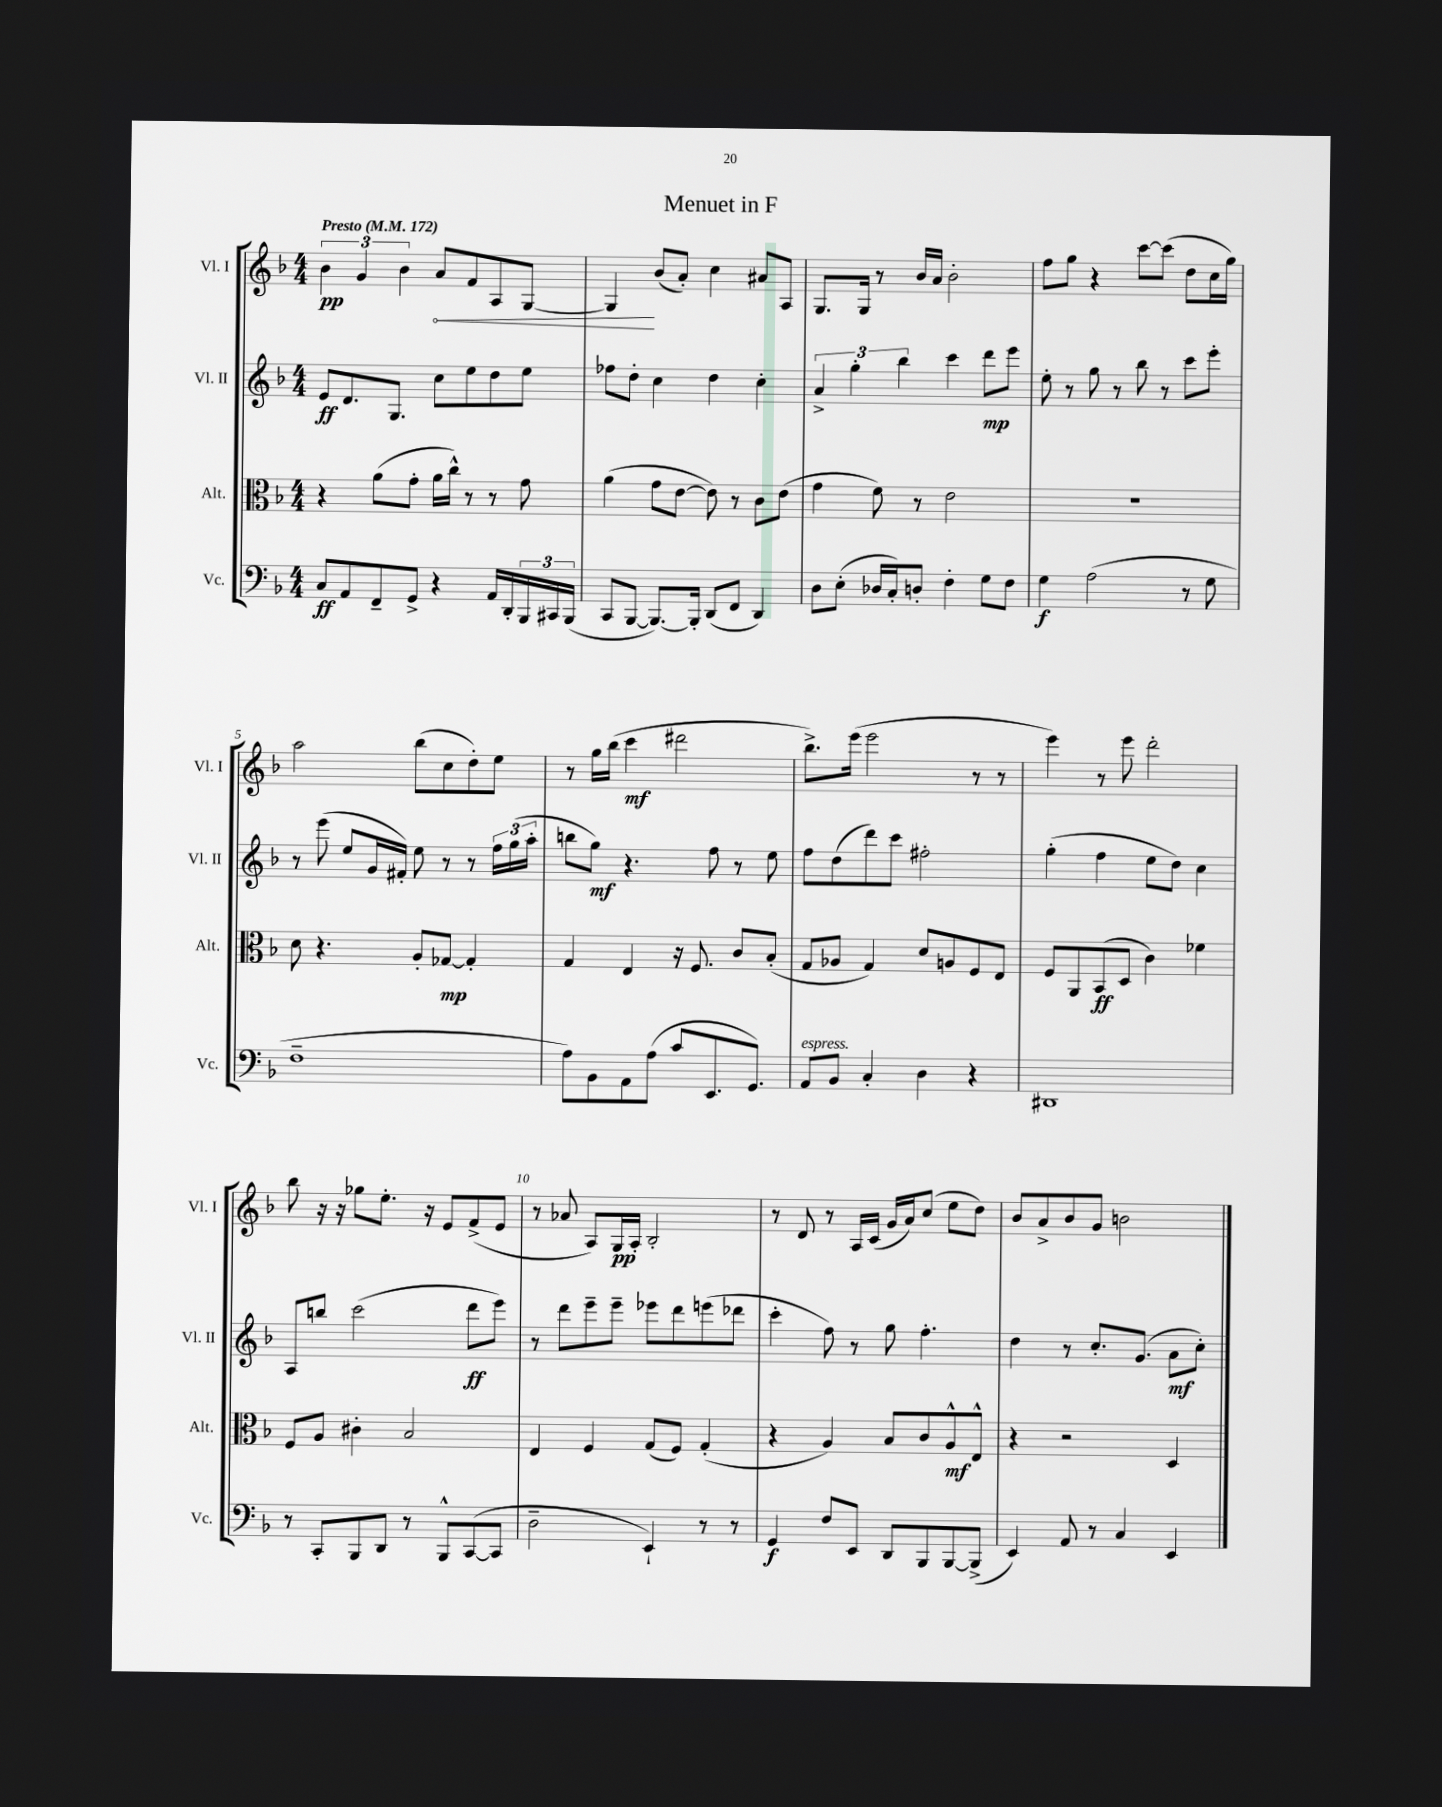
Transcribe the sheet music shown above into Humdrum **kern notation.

**kern	**dynam	**kern	**dynam	**kern	**dynam	**kern	**dynam
*part4	*part4	*part3	*part3	*part2	*part2	*part1	*part1
*staff4	*staff4	*staff3	*staff3	*staff2	*staff2	*staff1	*staff1
*I"Vc.	*	*I"Alt.	*	*I"Vl. II	*	*I"Vl. I	*
*I'Vc.	*	*I'Alt.	*	*I'Vl. II	*	*I'Vl. I	*
*clefF4	*	*clefC3	*	*clefG2	*	*clefG2	*
*k[b-]	*	*k[b-]	*	*k[b-]	*	*k[b-]	*
*M4/4	*	*M4/4	*	*M4/4	*	*M4/4	*
*MM172	*	*MM172	*	*MM172	*	*MM172	*
=1	=1	=1	=1	=1	=1	=1	=1
!	!	!	!	!	!	!LO:TX:a:B:t=Presto	!
8C/L	ff	4r	.	8e/L	ff	6b-\	pp
8AA/	.	.	.	8.d/	.	.	.
.	.	.	.	.	.	6g/	.
8FF~/	.	(8a\L	.	.	.	.	.
.	.	.	.	8.G/J	.	.	.
.	.	.	.	.	.	6b-\	.
8GG^/J	.	8g'\J	.	.	.	.	.
!	!	!	!	!	!	!	!LO:HP:b
4r	.	16a\LL	.	8cc\L	.	8a/L	<
.	.	16cc^^\JJ)	.	.	.	.	.
.	.	8r	.	8ee\	.	8f/	.
16AA/LL	.	8r	.	8dd\	.	8A/	.
16DD'/	.	.	.	.	.	.	.
24BBB-/	.	8g\	.	8ee\J	.	[8G/J	.
24CC#X/	.	.	.	.	.	.	.
(24BBB-/JJ	.	.	.	.	.	.	.
=2	=2	=2	=2	=2	=2	=2	=2
8CC/L	.	(4a\	.	8ff-X\L	.	4G/]	.
[8BBB-/J	.	.	.	8dd'\J	.	.	.
8.BBB-/L_)	.	8g\L	.	4cc\	.	(8b-/L	[
.	.	[8e\J	.	.	.	8a'/J)	.
16BBB-'/Jk]	.	.	.	.	.	.	.
(8DD/L	.	8e\])	.	4dd\	.	4cc\	.
8FF/J	.	8r	.	.	.	.	.
4DD/)	.	8c\L	.	4cc'\	.	8a#X/L	.
.	.	(8e\J	.	.	.	8A/J	.
=3	=3	=3	=3	=3	=3	=3	=3
8D\L	.	4g\	.	6a^/	.	8.G/L	.
(8E'\J	.	.	.	.	.	.	.
.	.	.	.	6gg'\	.	.	.
.	.	.	.	.	.	16G/Jk	.
16D-X/LL	.	8f\)	.	.	.	8r	.
16C'/J)	.	.	.	.	.	.	.
.	.	.	.	6bb-\	.	.	.
8Dn'/J	.	8r	.	.	.	16b-/LL	.
.	.	.	.	.	.	16a/JJ	.
4F'\	.	2e\	.	4ccc\	.	2b-'\	.
8G\L	.	.	.	8ddd\L	mp	.	.
8F\J	.	.	.	8eee\J	.	.	.
=4	=4	=4	=4	=4	=4	=4	=4
4G\	f	1r	.	8ee'\	.	8ff\L	.
.	.	.	.	8r	.	8gg\J	.
(2A\	.	.	.	8gg\	.	4r	.
.	.	.	.	8r	.	.	.
.	.	.	.	8bb-\	.	[8ccc\L	.
.	.	.	.	8r	.	(8ccc\J]	.
8r	.	.	.	8ccc\L	.	8dd\L	.
8G\	.	.	.	8eee'\J	.	16cc\L	.
.	.	.	.	.	.	16gg\JJ)	.
!!LO:LB:g=z
=5	=5	=5	=5	=5	=5	=5	=5
1F~	.	8d\	.	8r	.	2aa\	.
.	.	4.r	.	(8eee\	.	.	.
.	.	.	.	8ee/L	.	.	.
.	.	.	.	16g/L	.	.	.
.	.	.	.	16f#X'/JJ)	.	.	.
.	.	8A'/L	.	8ee\	.	(8bb-\L	.
.	.	[8G-X/J	mp	8r	.	8cc\	.
.	.	4G-'/]	.	8r	.	8dd'\)	.
.	.	.	.	24ff\LL	.	8ee\J	.
.	.	.	.	(24gg\	.	.	.
.	.	.	.	24aa'\JJ	.	.	.
=6	=6	=6	=6	=6	=6	=6	=6
8A\L)	.	4G/	.	8bbn\L	.	8r	.
8BB-\	.	.	.	8gg\J)	mf	16gg\LL	.
.	.	.	.	.	.	(16bb-\JJ	.
8AA\	.	4E/	.	4.r	.	4ccc\	mf
(8A\J	.	.	.	.	.	.	.
8c/L	.	16r	.	.	.	2ddd#X\	.
.	.	8.F/	.	.	.	.	.
8.EE/	.	.	.	8ff\	.	.	.
.	.	8c/L	.	8r	.	.	.
8.GG/J)	.	.	.	.	.	.	.
.	.	(8B-'/J	.	8ee\	.	.	.
=7	=7	=7	=7	=7	=7	=7	=7
!LO:TX:a:i:t=espress.	!	!	!	!	!	!	!
8AA/L	.	8G/L	.	8ff\L	.	8.bb-^\L)	.
8BB-/J	.	8A-X/J	.	(8dd\	.	.	.
.	.	.	.	.	.	(16eee\Jk	.
4C'/	.	4G/)	.	8ddd\)	.	2eee\	.
.	.	.	.	8ccc\J	.	.	.
4D\	.	8d/L	.	2ff#X'\	.	.	.
.	.	8An/	.	.	.	.	.
4r	.	8F/	.	.	.	8r	.
.	.	8E/J	.	.	.	8r	.
=8	=8	=8	=8	=8	=8	=8	=8
1DD#X	.	8F/L	.	(4gg'\	.	4eee\)	.
.	.	8AA/	.	.	.	.	.
.	.	(8BB-/	ff	4ff\	.	8r	.
.	.	8D/J	.	.	.	8eee\	.
.	.	4c\)	.	8ee\L	.	2ddd'\	.
.	.	.	.	8dd\J)	.	.	.
.	.	4f-X\	.	4cc\	.	.	.
!!LO:LB:g=z
=9	=9	=9	=9	=9	=9	=9	=9
8r	.	8F/L	.	8A/L	.	8bb-\	.
8CC'/L	.	8A/J	.	8bbn/J	.	16r	.
.	.	.	.	.	.	16r	.
8BBB-/	.	4c#X'\	.	(2ccc\	.	8gg-X\L	.
8DD/J	.	.	.	.	.	8.ee'\J	.
8r	.	2B-/	.	.	.	.	.
.	.	.	.	.	.	16r	.
8BBB-^^/L	.	.	.	.	.	8e/L	.
([8CC/	.	.	.	8ddd\L	ff	(8f^/	.
8CC/J]	.	.	.	8eee\J)	.	8e/J	.
=10	=10	=10	=10	=10	=10	=10	=10
2D~\	.	4E/	.	8r	.	8r	.
.	.	.	.	8ddd\L	.	8a-X/	.
.	.	4F/	.	8eee~\	.	8A/L)	.
.	.	.	.	8eee~\J	.	16G/L	pp
.	.	.	.	.	.	16A'/JJ	.
4EE`/)	.	(8G/L	.	8eee-X\L	.	2B-'/	.
.	.	8F/J)	.	8ddd\	.	.	.
8r	.	(4G'/	.	(8eeen\	.	.	.
8r	.	.	.	8ddd-X\J	.	.	.
=11	=11	=11	=11	=11	=11	=11	=11
4GG/	f	4r	.	4ccc'\	.	8r	.
.	.	.	.	.	.	8d/	.
8F/L	.	4A/)	.	8ff\)	.	8r	.
8EE/J	.	.	.	8r	.	16A/LL	.
.	.	.	.	.	.	(16c/JJ	.
8DD/L	.	8B-/L	.	8gg\	.	16g/LL	.
.	.	.	.	.	.	16a/J)	.
8BBB-/	.	8c/	.	4.ff'\	.	(8cc/J	.
[8BBB-/	.	8A^^/	mf	.	.	8ee\L	.
(8BBB-^/J]	.	8E^^/J	.	.	.	8dd\J)	.
=12	=12	=12	=12	=12	=12	=12	=12
4EE/)	.	4r	.	4dd\	.	8b-/L	.
.	.	.	.	.	.	8a^/	.
8AA/	.	2r	.	8r	.	8b-/	.
8r	.	.	.	8.cc'/L	.	8g/J	.
4C/	.	.	.	.	.	2bn\	.
.	.	.	.	(8.g/J	.	.	.
4EE/	.	4D/	.	8a\L	mf	.	.
.	.	.	.	8cc'\J)	.	.	.
==	==	==	==	==	==	==	==
*-	*-	*-	*-	*-	*-	*-	*-
